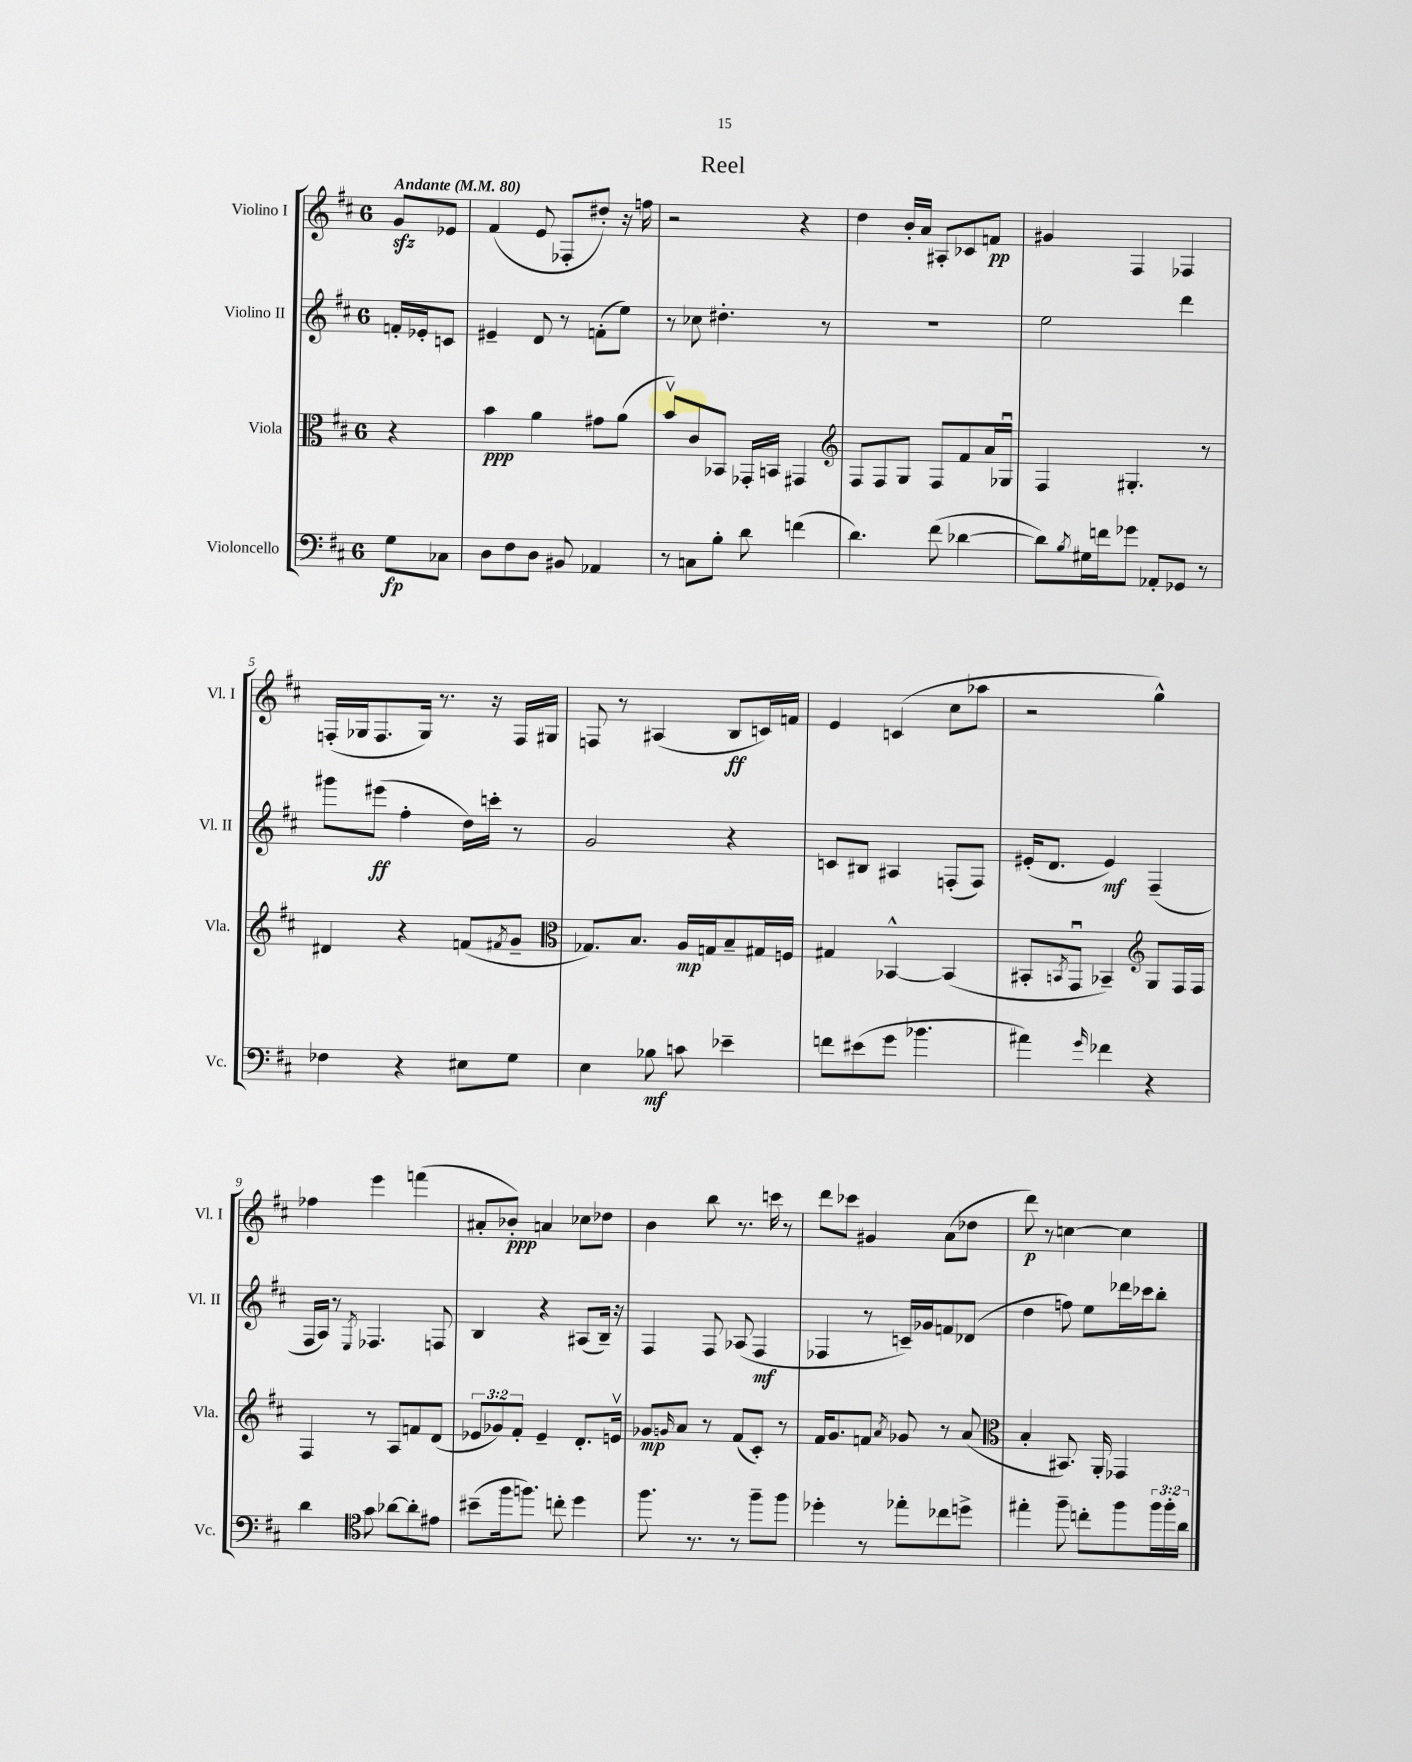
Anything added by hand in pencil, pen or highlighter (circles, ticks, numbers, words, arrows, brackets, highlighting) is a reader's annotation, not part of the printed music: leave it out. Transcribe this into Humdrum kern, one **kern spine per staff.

**kern	**kern	**kern	**kern
*staff4	*staff3	*staff2	*staff1
*clefF4	*clefC3	*clefG2	*clefG2
*k[f#c#]	*k[f#c#]	*k[f#c#]	*k[f#c#]
*M6/8	*M6/8	*M6/8	*M6/8
*MM80	*MM80	*MM80	*MM80
8G	4r	16f'	8g
.	.	16e-'	.
8C-	.	8c	8e-
=	=	=	=
8D	4b	4e#~	(4f#
8F#	.	.	.
8D	4a	8d	8e
8BB#	.	8r	8F-'
4AA-	8g#	(8f'	8dd#')
.	(8a	8ee)	16r
.	.	.	16ff
=	=	=	=
8r	8bv)	8r	2r
8C	8c#	8cc-	.
8B'	8BB-	4.dd#'	.
8d	16GG-'	.	.
.	16BB	.	.
(4f	4GG#	.	4r
.	.	8r	.
=	=	=	=
*	*clefG2	*	*
4.d)	8F#	2.r	4dd
.	8F#	.	.
.	8G	.	16b'
.	.	.	16a
(8f#	8F#	.	8A#'
[4d-	8f#	.	8c-
.	16a	.	8f
.	16G-u	.	.
=	=	=	=
8d-])	4F#	2ee	4g#
8qB	.	.	.
16G#	.	.	.
16f	.	.	.
8g-	4.G#'	.	4F#
8AA-'	.	.	.
8GG-	.	4ddd	4F-
8r	8r	.	.
=	=	=	=
4F-	4d#	8ggg#	(16F'
.	.	.	16G-
.	.	(8eee#	8.F
4r	4r	4ff#'	.
.	.	.	16G-)
.	.	.	8.r
8E#	(8f	16dd)	.
.	.	16ccc'	16r
.	8qf#	.	.
8G	8g~	8r	16F
.	.	.	16G#
=	=	=	=
*	*clefC3	*	*
4E	8.G-)	2g	8F
.	.	.	8r
.	8.B	.	.
8B-	.	.	(4A#
8c	16A	.	.
.	16G	.	.
4e-~	8B~	4r	8B
.	16G#	.	16c)
.	16F	.	16f
=	=	=	=
8f	4G#	8c	4e
(8e#	.	8B#	.
8g	[4BB-^^	4A#	(4c
4.b-	.	.	.
.	(4BB-]	(8F'	8cc#
.	.	8F)	8aa-
=	=	=	=
4a#)	8BB#'	(16e#'	2r
.	.	8.d	.
.	8qBB	.	.
.	8GGu	.	.
16qqg	.	.	.
4f-	4BB-~)	4e#)	.
*	*clefG2	*	*
4r	8G	(4F#~	4gg^^)
.	16F#	.	.
.	16F#	.	.
=	=	=	=
4d	4F#	16F#	4ff-
.	.	16A)	.
.	.	8r	.
*clefC4	*	*	*
.	.	8qE	.
8g	8r	4.F-	4eee
[8a-	8A	.	.
8a-']	8f	.	(4fff
8e#	(8d	8F	.
=	=	=	=
(8b#~	12e-	4B	8a#'
.	12g-)	.	.
16ff#	.	.	8b-')
.	12f#'	.	.
8.ff)	.	.	.
.	4e-~	4r	4a
8cc'	.	.	.
4dd	8.d'	(8A#	8cc-
.	.	16B~)	8dd-
.	16ev	16r	.
=	=	=	=
8.ff#	8g-	4F#	4b
.	16qqg	.	.
.	8a	.	.
8.r	.	.	.
.	8r	8F#	8bb
8r	(8f#	(8A-	8.r
8ff#~	8c#')	4F#	.
.	.	.	16ccc
8ff#	8r	.	8r
=	=	=	=
4dd-'	16f#	4F-	8ddd
.	8.g	.	.
.	.	.	8ccc-
8r	8f	8r	4g#
.	8qa	.	.
8ee-'	8g-	16c~)	.
.	.	16g-	.
8cc-	8r	8f	(8a
8dd^	(8a	(8d-	8dd-
=	=	=	=
*	*clefC3	*	*
4ee#'	4B'	4dd	8ddd)
.	.	.	8r
8ff#~	8.BB#)	8ff)	[4cc
8cc'	.	8ee	.
.	16AA'	.	.
8ff#	4GG-	16ddd-	4cc]
.	.	16ccc-	.
24ff#	.	8bb'	.
24ff#'	.	.	.
24a	.	.	.
==	==	==	==
*-	*-	*-	*-
